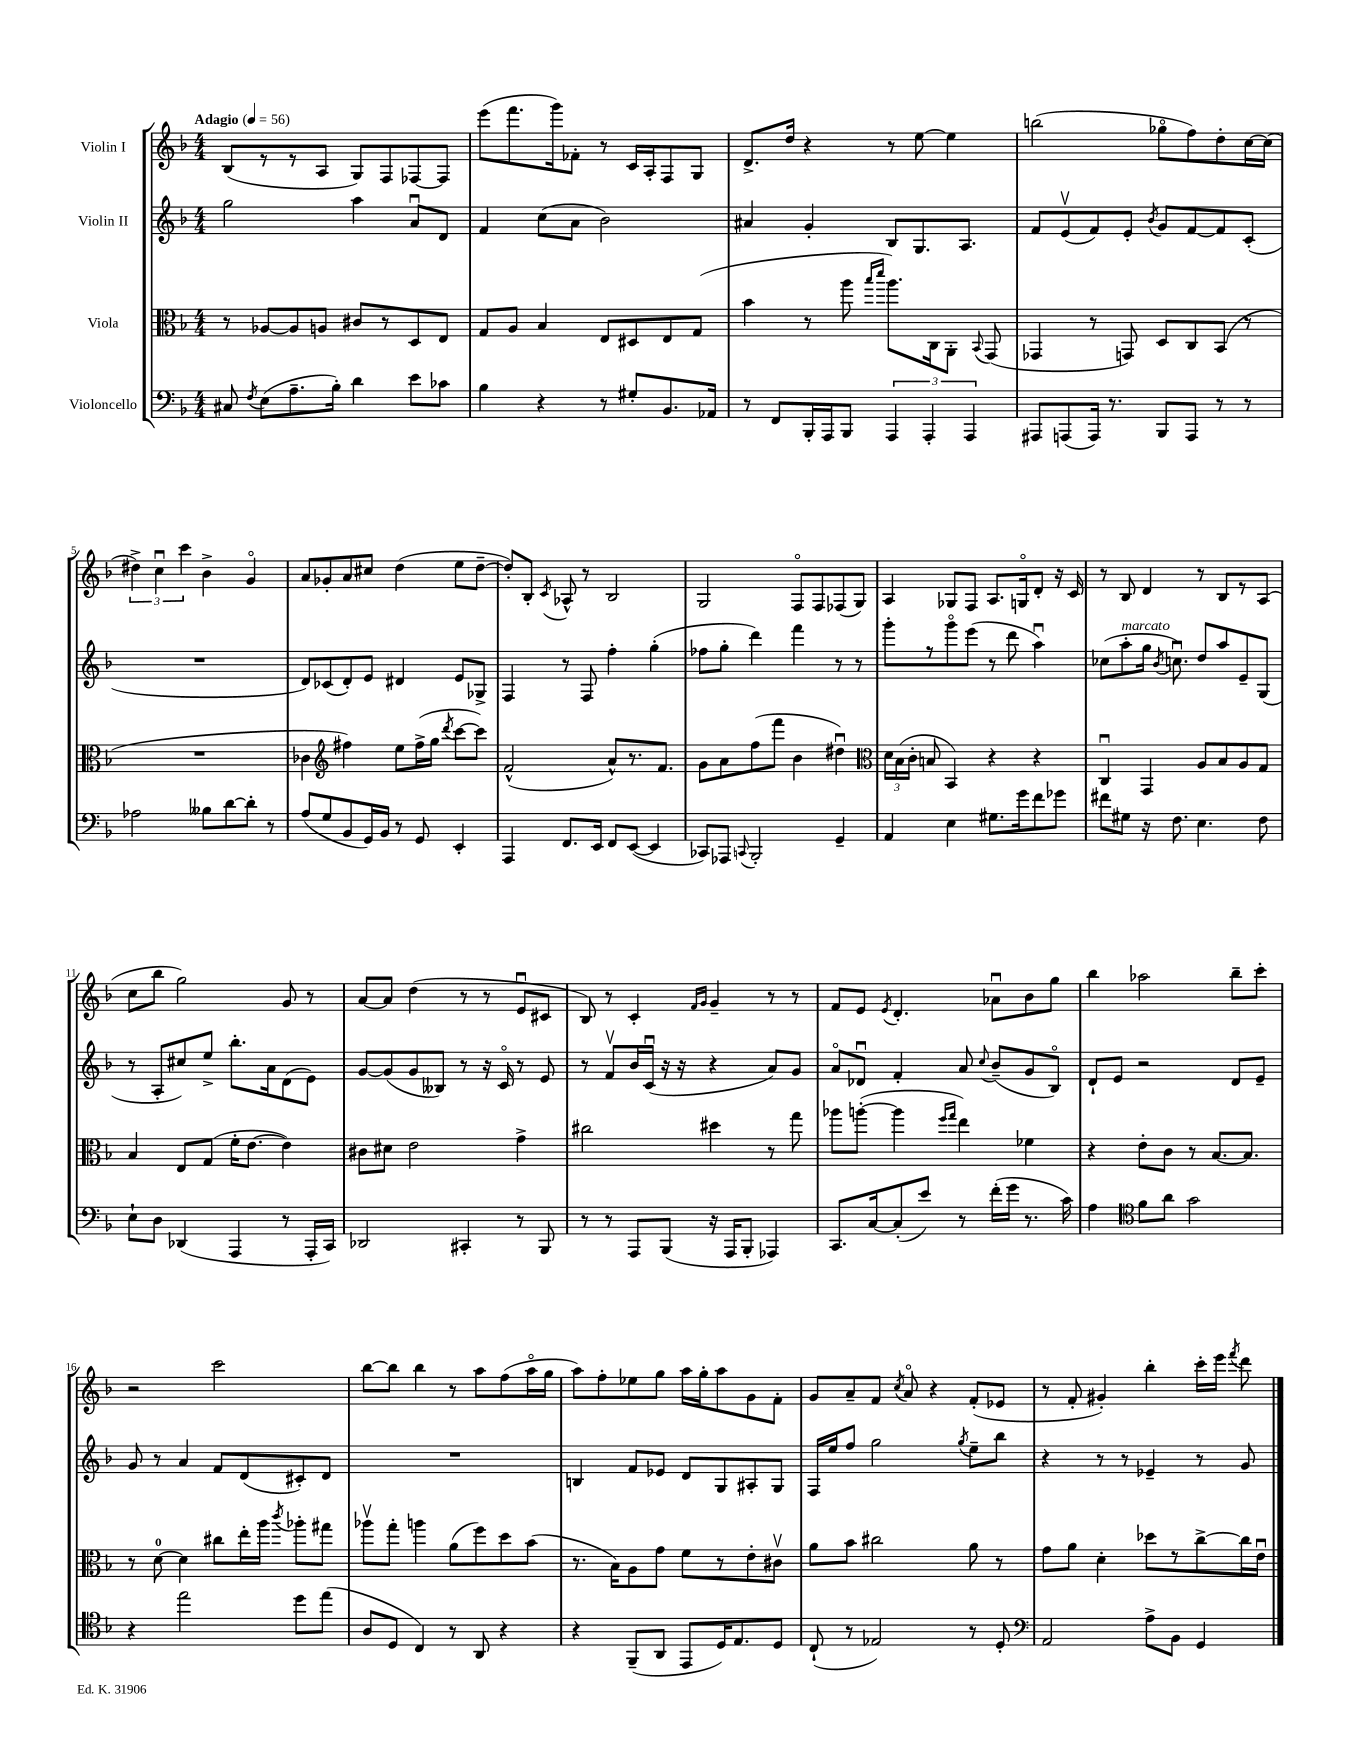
<<
\new StaffGroup <<
\new Staff = "s0" \with { instrumentName = "Violin I" } {
    \clef treble \key f \major \numericTimeSignature \time 4/4 \tempo "Adagio" 4 = 56
    \autoBeamOff bes8[( r8 r8 a8] g8[) f8 fes8~ fes8] |
    e'''8[( f'''8. g'''16) fes'8]-. r8 c'16[ a16-. f8 g8] |
    d'8.[-> d''16] r4 r8 e''8~ e''4 |
    b''2( ges''8[\flageolet f''8) d''8-. c''16~ c''16]( |
    \tuplet 3/2 { dis''4->) c''4\downbow c'''4 } bes'4-> g'4\flageolet |
    a'8[ ges'8-. a'8 cis''8] d''4( e''8[ d''8]~-- |
    d''8[-.) bes8]-. \acciaccatura { c'8 } aes8-^ r8 bes2 |
    g2 f8[\flageolet f8 fes8( g8]) |
    a4 ges8[ f8] a8.[ g16\flageolet d'8]-. r16 c'16 |
    r8 bes8 d'4 r8 bes8[ r8 a8]( |
    c''8[ bes''8] g''2) g'8 r8 |
    a'8[~ a'8] d''4( r8 r8 e'8[\downbow cis'8] |
    bes8) r8 c'4-. \grace { f'16[ g'16] } g'4-- r8 r8 |
    f'8[ e'8] \acciaccatura { e'8 } d'4.-. aes'8[\downbow bes'8 g''8] |
    bes''4 aes''2 bes''8[-- c'''8]-. |
    r2 c'''2 |
    bes''8[~ bes''8] bes''4 r8 a''8[ f''8( a''16\flageolet g''16] |
    a''8[) f''8-. ees''8 g''8] a''16[ g''16-. a''8 g'8 f'8]-. |
    g'8[ a'8-- f'8] \acciaccatura { c''8 } a'8\flageolet r4 f'8[-.( ees'8] |
    r8 f'8-. gis'4-.) bes''4-. c'''16[-. e'''16] \acciaccatura { f'''8 } d'''8 \bar "|." |
}
\new Staff = "s1" \with { instrumentName = "Violin II" } {
    \clef treble \key f \major \numericTimeSignature \time 4/4
    \autoBeamOff g''2 a''4 a'8[\downbow d'8] |
    f'4 c''8[( a'8] bes'2) |
    ais'4 g'4-. bes8[ g8. a8.] |
    f'8[ e'8\upbow( f'8) e'8]-. \acciaccatura { bes'8 } g'8[ f'8~ f'8 c'8]-.( |
    R1 |
    d'8[) ces'8( d'8-.) e'8] dis'4 e'8[ ges8]-> |
    f4 r8 f8 f''4-. g''4-.( |
    fes''8[ g''8]-. d'''4) f'''4 r8 r8 |
    g'''8[-. r8 g'''8\flageolet e'''8]( r8 d'''8 a''4\downbow) |
    ces''8[( a''8-.^\markup { \italic "marcato" } g''16] \acciaccatura { bes'8 } c''8.\downbow) d''8[ a''8 e'8-- g8]( |
    r8 a8[-. cis''8) e''8]-> bes''8.[-. a'16 d'8( e'8]) |
    g'8[~ g'8( g'8 beses8]) r8 r16 c'16\flageolet r8 e'8 |
    r8 f'8[\upbow bes'16 c'16]\downbow( r16 r16 r4 a'8[) g'8] |
    a'8[\flageolet des'8]\downbow f'4-. a'8 \appoggiatura { c''8 } bes'8[--( g'8 bes8]\flageolet) |
    d'8[-! e'8] r2 d'8[ e'8]-- |
    g'8 r8 a'4 f'8[ d'8( cis'8-.) d'8] |
    R1 |
    b4 f'8[ ees'8] d'8[ g8 ais8-. g8] |
    f16[ e''16 f''8] g''2 \acciaccatura { g''8 } e''8[-- bes''8] |
    r4 r8 r8 ees'4-- r8 g'8 \bar "|." |
}
\new Staff = "s2" \with { instrumentName = "Viola" } {
    \clef alto \key f \major \numericTimeSignature \time 4/4
    \autoBeamOff r8 aes8[~ aes8 a8] cis'8[ r8 d8 e8] |
    g8[ a8] bes4 e8[ dis8 e8 g8]( |
    bes'4 r8 a''8 \grace { bes''16[ d'''16] } a''8.[) c16 a,8]-. \appoggiatura { bes,8 } g,8( |
    ges,4 r8 g,8) d8[ c8 bes,8]( r8 |
    R1 |
    ces'4 \clef treble fis''4) e''8[ fis''16->( g''16] \acciaccatura { d'''8 } c'''8[~ c'''8]) |
    f'2-^( a'8[-^) r8. f'8.] |
    g'8[ a'8 f''8( f'''8] bes'4 dis''4\downbow) |
    \clef alto \tuplet 3/2 { d'16[ bes16( c'16]-. } b8 bes,4) r4 r4 |
    c4\downbow g,4 a8[ bes8 a8 g8] |
    bes4 e8[ g8]( f'16[-. e'8.]~ e'4) |
    cis'8[ dis'8] e'2 g'4-> |
    cis''2 dis''4 r8 g''8 |
    aes''8[ a''8]~-.( a''4 \grace { f''16[ g''16] } e''4) fes'4 |
    r4 e'8[-. c'8] r8 bes8.[~ bes8.] |
    r8 d'8-0~ d'4 cis''8[ e''16-. a''16] \acciaccatura { c'''8 } aes''8[-. gis''8] |
    aes''8[\upbow g''8]-. a''4 a'8[( f''8) d''8 bes'8]( |
    r8. bes16[) a8 g'8] f'8[ r8 e'8-. cis'8]\upbow |
    a'8[ bes'8] cis''2 a'8 r8 |
    g'8[ a'8] d'4-. des''8[ r8 c''8~-> c''16 e'16]\downbow \bar "|." |
}
\new Staff = "s3" \with { instrumentName = "Violoncello" } {
    \clef bass \key f \major \numericTimeSignature \time 4/4
    \autoBeamOff cis8 \acciaccatura { f8 } e8[( a8.-- bes16]-.) d'4 e'8[ ces'8] |
    bes4 r4 r8 gis8[-. bes,8. aes,16] |
    r8 f,8[ bes,,16-. a,,16 bes,,8] \tuplet 3/2 { a,,4 a,,4-. a,,4 } |
    ais,,8[ a,,8( a,,16]) r8. bes,,8[ a,,8] r8 r8 |
    aes2 beses8[ d'8~ d'8]-. r8 |
    a8[( g8 bes,8 g,16) bes,16] r8 g,8 e,4-. |
    a,,4 f,8.[ e,16] f,8[ e,8]~( e,4 |
    ces,8[) aes,,8] \appoggiatura { c,8 } bes,,2-. g,4-- |
    a,4 e4 gis8.[ g'16 f'8 ges'8] |
    fis'8[ gis8] r16 f8. e4. f8 |
    e8[-! d8] des,4( a,,4 r8 a,,16[-. c,16]) |
    des,2 cis,4-. r8 bes,,8 |
    r8 r8 a,,8[ bes,,8]( r16 a,,16[ bes,,8]-. aes,,4) |
    c,8.[ c16~ c8-.( e'8]) r8 f'16[-.( g'16] r8. c'16) |
    a4 \clef tenor f'8[ a'8] g'2 |
    r4 e''2 d''8[ e''8]( |
    a8[ d8] c4) r8 a,8 r4 |
    r4 f,8[--( a,8] e,8[ d16) e8. d8] |
    c8-!( r8 ees2) r8 d8-. |
    \clef bass a,2 a8[-> bes,8] g,4 \bar "|." |
}
>>
>>
